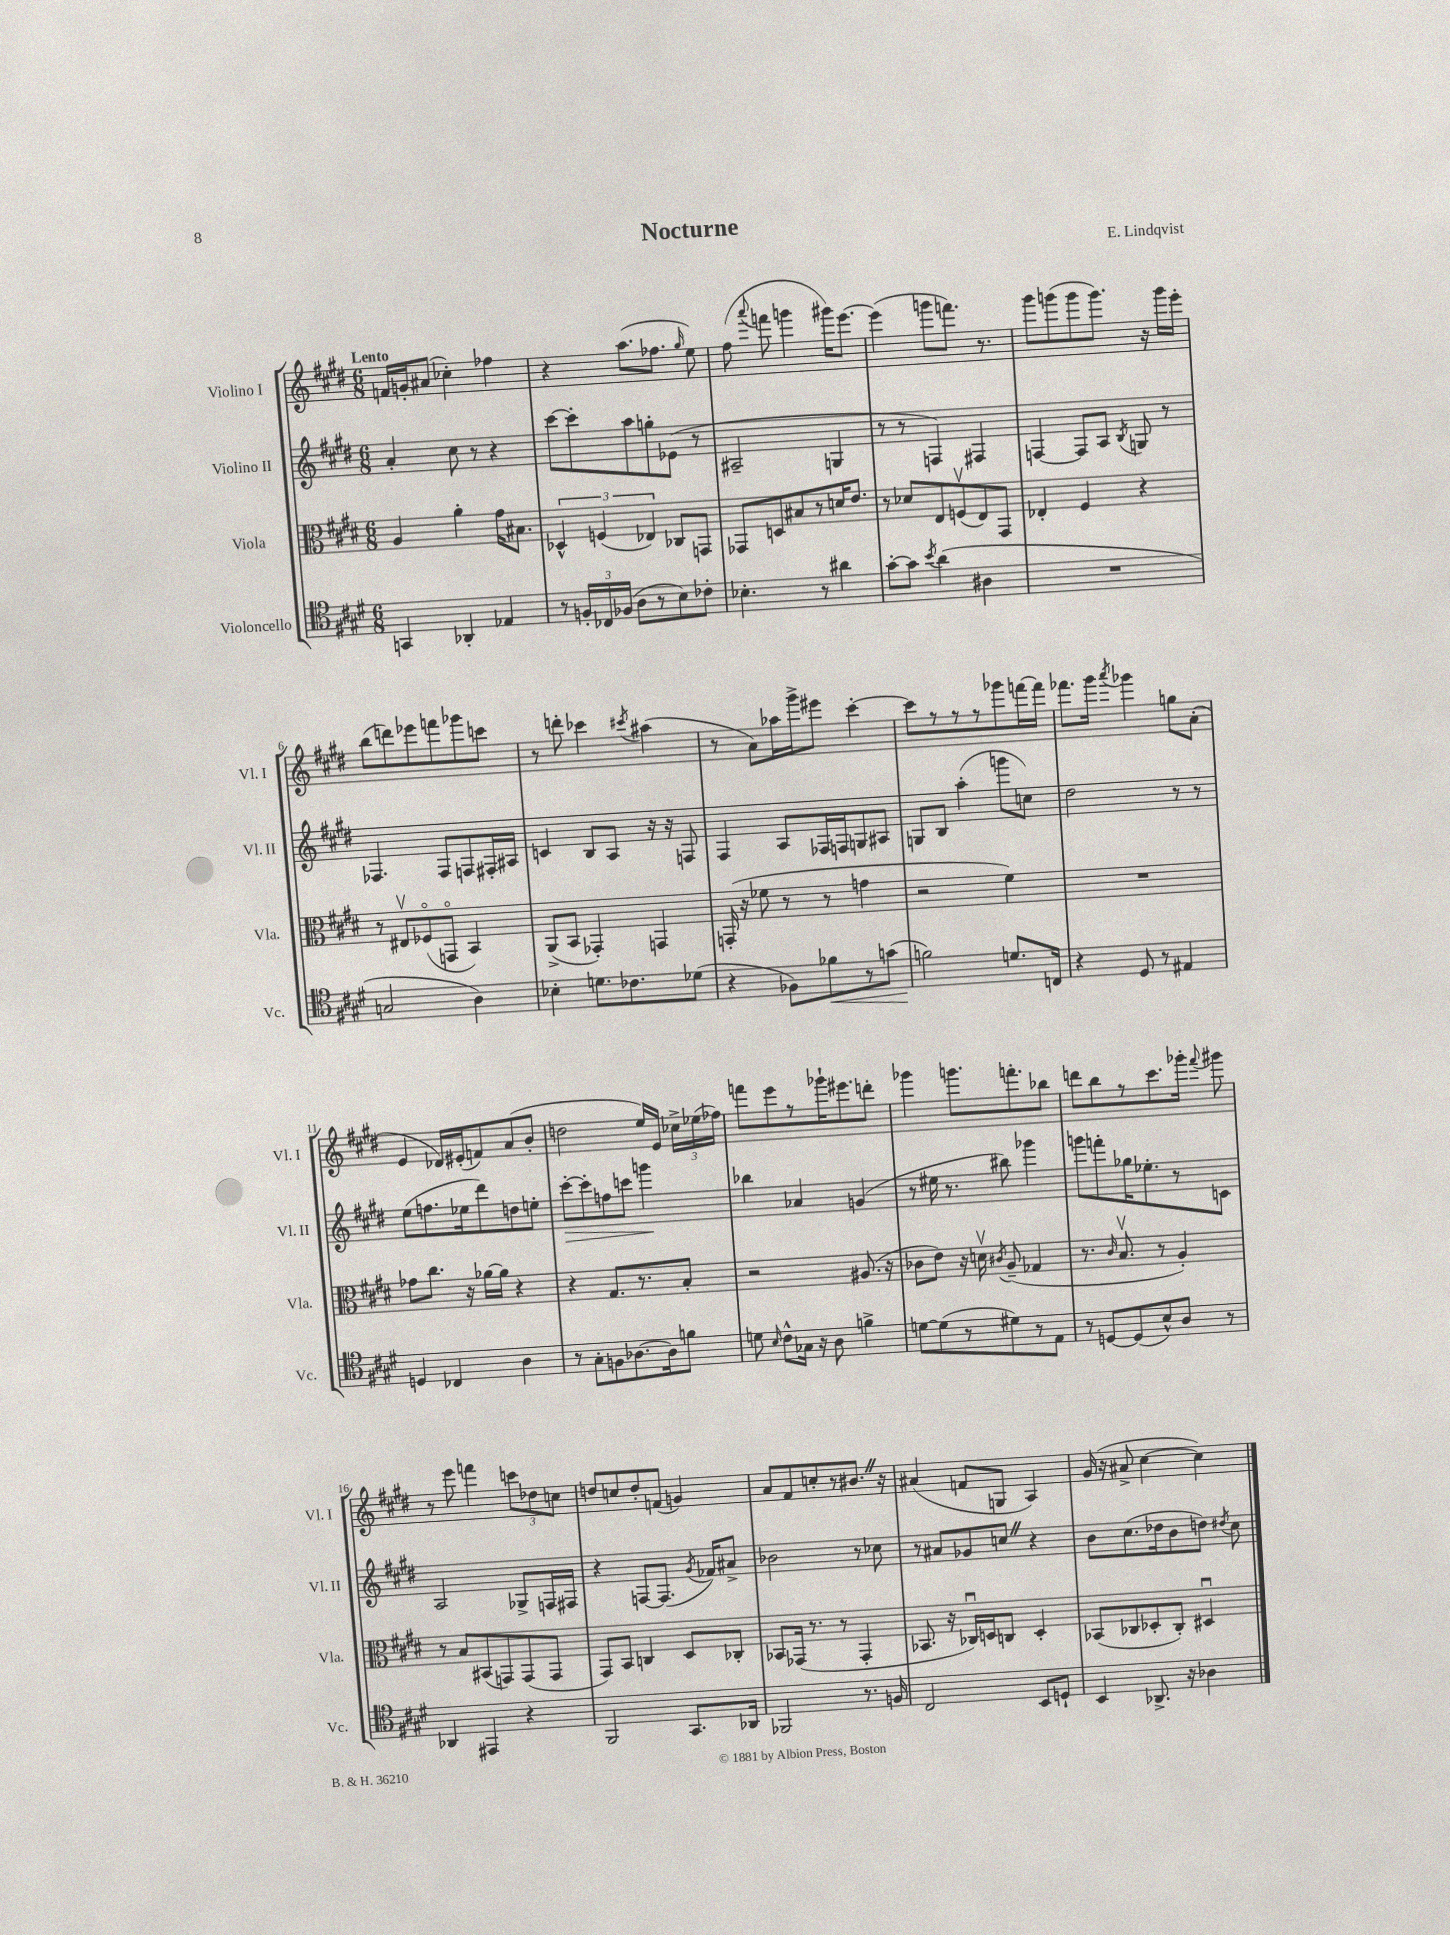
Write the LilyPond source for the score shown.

\header { title = "Nocturne" composer = "E. Lindqvist" }
<<
\new StaffGroup <<
\new Staff = "s0" \with { instrumentName = "Violino I" shortInstrumentName = "Vl. I" } {
    \clef treble \key e \major \numericTimeSignature \time 6/8 \tempo "Lento"
    \autoBeamOff f'16[ g'16-. ais'8]( ces''4-.) fes''4 |
    r4 a''8.[( fes''8.] \grace { gis''16 } e''8) |
    fis''8( \appoggiatura { a'''8 } f'''8 g'''4 gis'''16[) e'''8.]~ |
    e'''4( g'''8[ f'''8.]) r8. |
    gis'''8[ g'''8( g'''8 g'''8.]) r16 g'''16[ e'''16]-. |
    b''8[( d'''8) ees'''8 f'''8 ges'''8 c'''8] |
    r8 d'''8-. ces'''4 \acciaccatura { cis'''8 } ais''4( |
    r8 a'8[) aes''16 gis'''16-> eis'''8] cis'''4~-. |
    cis'''8[ r8 r8 r8 ges'''8 f'''16~ f'''16] |
    fes'''8.[ gis'''16] \acciaccatura { a'''8 } ges'''4 g''8[ a'8]-.( |
    e'4 des'16[) eis'16-.( f'8) a'8( b'8]-. |
    d''2 e''16[) e'16] \tuplet 3/2 { ces''16[-> ees''16( fes''16]) } |
    f'''8[ e'''8 r8 ges'''16-! eis'''8. d'''8]-. |
    ges'''4 g'''8.[ f'''8.-. bes''8] |
    d'''8[ b''8 r8 cis'''8. ges'''16]-. \appoggiatura { fis'''8 } gis'''8 |
    r8 e'''8 f'''4 \tuplet 3/2 { c'''8[ des''8 c''8] } |
    d''8[ c''8 d''8-. f'8]( g'4) |
    a'8[ fis'8 c''8-. r8 bis'8.] \once \override BreathingSign.text = \markup { \musicglyph "scripts.caesura.straight" } \breathe r16 |
    ais'4( f'8[ g8] a4) |
    gis'16( r16 ais'8-> cis''4~ cis''4) \bar "|." |
}
\new Staff = "s1" \with { instrumentName = "Violino II" shortInstrumentName = "Vl. II" } {
    \clef treble \key e \major \numericTimeSignature \time 6/8
    \autoBeamOff a'4-. cis''8 r8 r4 |
    cis'''8[~ cis'''8-. a''8 g''8-. ees'8]( r8 |
    ais2-- g4 |
    r8 r8 f4) fis4 |
    f4~ f8[ a8] \acciaccatura { b8 } g8 r8 |
    fes4. fes8[ f8 fis16-. ais16] |
    c'4 b8[ a8] r16 r16 f8 |
    fis4 a8[ fes16 f16 g8 ais8] |
    g8[ b8] a''4-.( g'''8[ c''8]) |
    dis''2 r8 r8 |
    e''8[( f''8. ees''16 dis'''8) d''8 e''8]-. |
    cis'''8[~-.\> cis'''8-. f''8 c'''8] g'''4\! |
    bes''4 aes'4 g'4( |
    r8 eis''16 r8. bis''8) ges'''4 |
    g'''8[ f'''8-. ges''16 ees''8.-. r8 c'8] |
    a2 ges8[-> f16 fis16] |
    r4 f8[~ f8.]( \acciaccatura { gis'8 } fes'16[) ais'8]-> |
    bes'2 r8 ces''8 |
    r8 ais'8[ ges'8 c''8] \once \override BreathingSign.text = \markup { \musicglyph "scripts.caesura.straight" } \breathe r4 |
    b'8[ cis''8.( des''16 b'8 d''8]) \acciaccatura { dis''8 } cis''8 \bar "|." |
}
\new Staff = "s2" \with { instrumentName = "Viola" shortInstrumentName = "Vla." } {
    \clef alto \key e \major \numericTimeSignature \time 6/8
    \autoBeamOff a4 a'4-. gis'16[ bis8.] |
    \tuplet 3/2 { des4-^ f4( ees4) } ces8[ g,8] |
    ges,8[ d8 bis8 r8 d'16 e'8.] |
    r8 des'8[ e8 f8\upbow( e8) gis,8] |
    ees4-. fis4 r4 |
    r8 eis8[\upbow fes8\flageolet( g,8]\flageolet b,4) |
    a,8[->( b,8] ges,4-.) g,4 |
    g,16-.( r16 fes'8 r8 r8 g'4 |
    r2 fis'4) |
    R2. |
    ges'8[ cis''8.] r16 aes'16[~ aes'16] r4 |
    r4 gis8.[ r8. b8]-. |
    r2 ais8.( r16 |
    ces'8[ e'8]) r16 d'16\upbow \acciaccatura { cis'8 } a8--( ges4 |
    r8. \grace { cis'16 } b8.\upbow r8 a4-.) |
    r8 b8[ bis,8( g,8) g,8( g,8] |
    gis,8[) b,8] c4 dis8[ ces8]-. |
    bes,8[ ges,16]( r8. r8 ges,4-. |
    bes,8. r16 ces16[\downbow) d16 c8] d4-. |
    bes,8[( ces8 des8-. ces8]-.) dis4\downbow \bar "|." |
}
\new Staff = "s3" \with { instrumentName = "Violoncello" shortInstrumentName = "Vc." } {
    \clef tenor \key e \major \numericTimeSignature \time 6/8
    \autoBeamOff g,4 aes,4-. ees4 |
    r8 \tuplet 3/2 { f16[-. ces16 fes16]( } a8[ r8 b8) ces'8]-. |
    bes4.-. r8 ais'4 |
    gis'8[~-. gis'8] \acciaccatura { b'8 } a'4( ais4 |
    R2. |
    g2 a4) |
    bes4-. d'8.[ ces'8. des'8]( |
    r4 fes8[) fes'8\< r8 g'8]( |
    f'2\!) d'8.[ c16] |
    r4 dis8 r8 eis4 |
    d4 ces4 a4 |
    r8 gis8[-. f8 aes8.~ aes16 f'8] |
    d'8 \grace { b16 } cis'8[-^ ges16] r16 a8 f'4-> |
    d'8[~ d'8( r8 dis'8) r8 e8] |
    r8 d8[~ d8( b8-^) a8] r8 |
    aes,4 eis,4 r4 |
    fis,2 gis,8.[ aes,16] |
    fes,2 r8. f16 |
    cis2 b,8[ d8]-! |
    b,4 aes,8.-> r16 aes4 \bar "|." |
}
>>
>>
